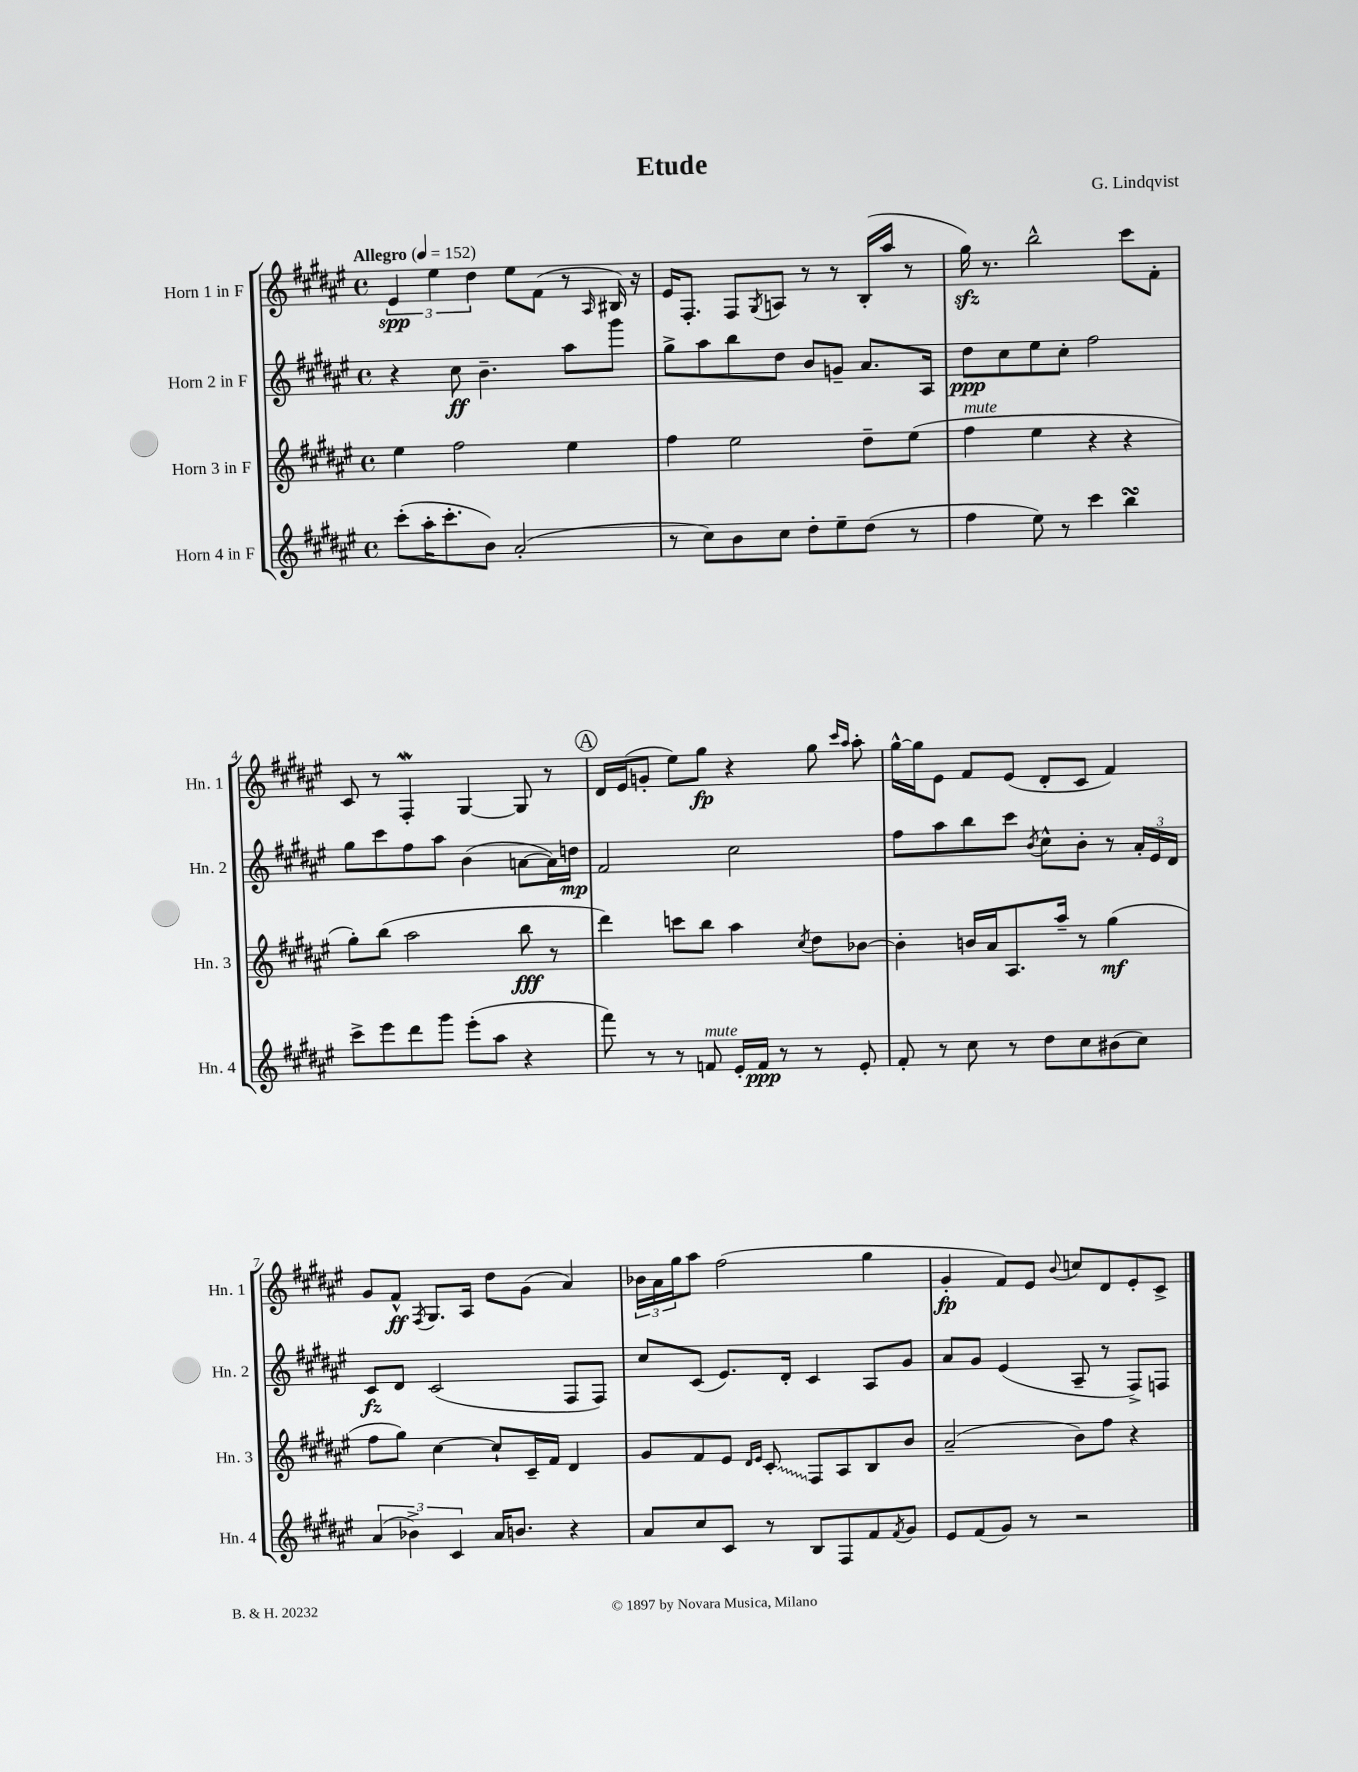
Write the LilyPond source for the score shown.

\header { title = "Etude" composer = "G. Lindqvist" }
<<
\new StaffGroup <<
\new Staff = "s0" \with { instrumentName = "Horn 1 in F" shortInstrumentName = "Hn. 1" } {
    \clef treble \key fis \major \defaultTimeSignature \time 4/4 \tempo "Allegro" 4 = 152
    \tuplet 3/2 { eis'4\spp eis''4 dis''4 } eis''8 fis'8( r8 \grace { ais16 } bis16) r16 |
    eis'16 fis8.-. fis8 \acciaccatura { gis8 } a8 r8 r8 b16-.( ais''16 r8 |
    gis''16\sfz) r8. b''2-^ cis'''8 fis'8-. |
    cis'8 r8 fis4-.\mordent gis4~ gis8 r8 |
    \mark \markup { \circle "A" } dis'16 eis'16( g'8-. eis''8) gis''8\fp r4 gis''8 \grace { cis'''16 ais''16 } ais''8-. |
    gis''16~-^ gis''16 eis'8 fis'8 eis'8( dis'8-. cis'8 fis'4) |
    gis'8 fis'8-^\ff \acciaccatura { fis8 } gis8. ais16 dis''8 gis'8( ais'4) |
    \tuplet 3/2 { bes'16 ais'16 gis''16 } ais''8 fis''2( gis''4 |
    gis'4-.\fp fis'8) eis'8 \appoggiatura { b'8 } c''8 dis'8 eis'8-. cis'8-> \bar "|." |
}
\new Staff = "s1" \with { instrumentName = "Horn 2 in F" shortInstrumentName = "Hn. 2" } {
    \clef treble \key fis \major \defaultTimeSignature \time 4/4
    r4 cis''8\ff b'4.-- ais''8 gis'''8 |
    gis''8-> ais''8 b''8 dis''8 b'8 g'8-- ais'8. ais16 |
    dis''8\ppp cis''8 eis''8 cis''8-. fis''2 |
    gis''8 cis'''8 fis''8 ais''8 b'4( a'8~ a'16) d''16\mp |
    \mark \markup { \circle "A" } fis'2 cis''2 |
    fis''8 ais''8 b''8 cis'''8 \acciaccatura { b'8 } cis''8-^ b'8-. r8 \tuplet 3/2 { ais'16-. eis'16 dis'16 } |
    cis'8\fz dis'8 cis'2( fis8 fis8) |
    cis''8 cis'8( eis'8.) dis'16-. cis'4 ais8 gis'8 |
    ais'8 gis'8 eis'4( ais8-- r8 fis8->) f8 \bar "|." |
}
\new Staff = "s2" \with { instrumentName = "Horn 3 in F" shortInstrumentName = "Hn. 3" } {
    \clef treble \key fis \major \defaultTimeSignature \time 4/4
    eis''4 fis''2 eis''4 |
    fis''4 eis''2 dis''8-- eis''8( |
    fis''4^\markup { \italic "mute" } eis''4 r4 r4 |
    gis''8-.) b''8( ais''2 b''8\fff r8 |
    \mark \markup { \circle "A" } dis'''4) c'''8 b''8 ais''4 \acciaccatura { cis''8 } dis''8 bes'8~ |
    bes'4-. b'16 ais'16 ais8. ais''16-- r8 gis''4\mf( |
    fis''8 gis''8) cis''4~ cis''8-! cis'16-- fis'16 dis'4 |
    gis'8 fis'8 eis'8 \grace { dis'16 eis'16 } \once \override Glissando.style = #'zigzag cis'8-.\glissando fis8 ais8 b8 b'8 |
    ais'2--( b'8) fis''8 r4 \bar "|." |
}
\new Staff = "s3" \with { instrumentName = "Horn 4 in F" shortInstrumentName = "Hn. 4" } {
    \clef treble \key fis \major \defaultTimeSignature \time 4/4
    cis'''8-.( ais''16-. cis'''8.-. b'8) ais'2-.( |
    r8 cis''8) b'8 cis''8 dis''8-. eis''8-- dis''8( r8 |
    fis''4 eis''8) r8 cis'''4 b''4\turn |
    cis'''8-> eis'''8 dis'''8 gis'''8 eis'''8-.( ais''8 r4 |
    \mark \markup { \circle "A" } fis'''8) r8 r8 f'8^\markup { \italic "mute" } eis'16-. f'16\ppp r8 r8 eis'8-. |
    fis'8-. r8 cis''8 r8 dis''8 cis''8 bis'8( cis''8) |
    \tuplet 3/2 { ais'4( bes'4->) cis'4 } ais'16 b'8. r4 |
    ais'8 cis''8 cis'8 r8 b8 fis8 fis'8 \acciaccatura { fis'8 } gis'8 |
    eis'8 fis'8( gis'8) r8 r2 \bar "|." |
}
>>
>>
